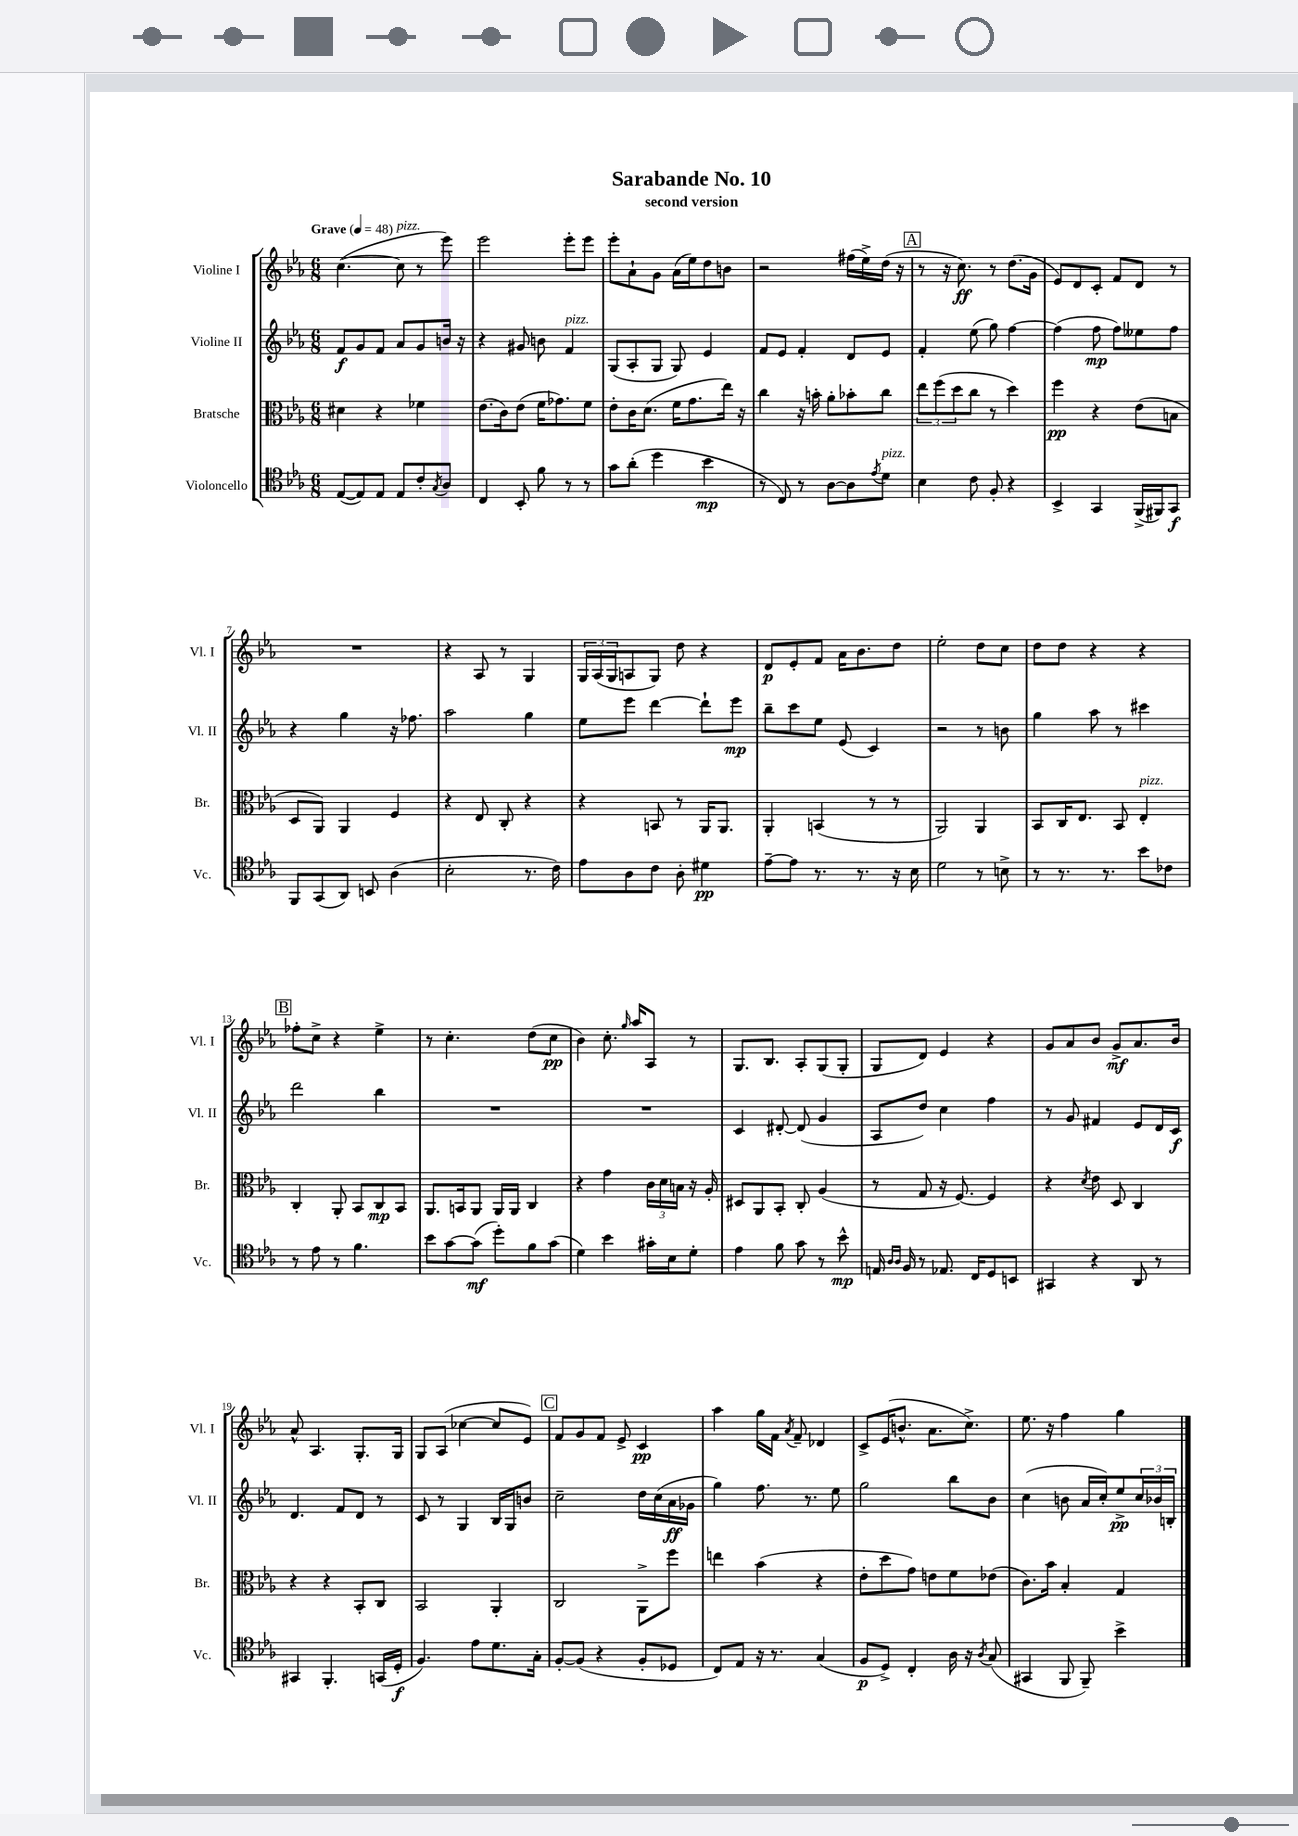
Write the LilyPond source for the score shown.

\header { title = "Sarabande No. 10" subtitle = "second version" }
<<
\new StaffGroup <<
\new Staff = "s0" \with { instrumentName = "Violine I" shortInstrumentName = "Vl. I" } {
    \clef treble \key ees \major \numericTimeSignature \time 6/8 \tempo "Grave" 4 = 48
    c''4.~( c''8^\markup { \italic "pizz." } r8 ees'''8) |
    ees'''2 ees'''8-. ees'''8 |
    ees'''8-. aes'8-! g'8 aes'16( ees''16) d''8 b'8 |
    r2 fis''16( ees''16->) d''16( r16 |
    \mark \markup { \box "A" } r8 r16 c''8.\ff) r8 d''8.( g'16 |
    ees'8) d'8 c'8-. f'8 d'8 r8 |
    R2. |
    r4 aes8 r8 g4 |
    \tuplet 3/2 { g16 aes16( g16 } a8 g8) d''8 r4 |
    d'8\p ees'8-. f'8 aes'16 bes'8. d''8 |
    ees''2-. d''8 c''8 |
    d''8 d''8 r4 r4 |
    \mark \markup { \box "B" } fes''8-. c''8-> r4 ees''4-> |
    r8 c''4.-. d''8( c''8\pp |
    bes'4) c''8.-. \grace { g''16 } aes''16 aes8 r8 |
    g8. bes8. aes8-. g8( g8-. |
    g8 d'8) ees'4 r4 |
    g'8 aes'8 bes'8 g'8->\mf aes'8. bes'16 |
    aes'8-^ aes4. g8.-. g16 |
    g8 aes8( ces''4~ ces''8 ees'8) |
    \mark \markup { \box "C" } f'8 g'8 f'8 ees'8-> c'4\pp |
    aes''4 g''16 f'16 \acciaccatura { aes'8 } f'8-- des'4 |
    c'8-> ees'16( b'8.-^ aes'8. c''8.->) |
    ees''8. r16 f''4 g''4 \bar "|." |
}
\new Staff = "s1" \with { instrumentName = "Violine II" shortInstrumentName = "Vl. II" } {
    \clef treble \key ees \major \numericTimeSignature \time 6/8
    f'8\f g'8 f'8 aes'8 g'8 b'16 r16 |
    r4 gis'8 b'8 f'4^\markup { \italic "pizz." } |
    g8( aes8-. g8 g8) ees'4 |
    f'8 ees'8 f'4-. d'8 ees'8 |
    \mark \markup { \box "A" } f'4-. ees''8( g''8) f''4~ |
    f''4( f''8\mp f''8) eeses''8 f''8 |
    r4 g''4 r16 fes''8. |
    aes''2 g''4 |
    ees''8 ees'''8 d'''4~ d'''8-! ees'''8\mp |
    bes''8-- c'''8 ees''8 ees'8( c'4) |
    r2 r8 b'8 |
    g''4 aes''8 r8 cis'''4 |
    \mark \markup { \box "B" } d'''2 bes''4 |
    R2. |
    R2. |
    c'4 dis'8~-. dis'8( g'4 |
    aes8 d''8) c''4 f''4 |
    r8 g'8 fis'4 ees'8 d'16 c'16\f |
    d'4. f'8 d'8 r8 |
    c'8 r8 g4 bes16 g16 b'8 |
    \mark \markup { \box "C" } c''2-- d''16 c''16( aes'16\ff ges'16 |
    g''4) f''8. r8. ees''8 |
    g''2 bes''8 bes'8 |
    c''4( b'8 aes'16 c''16-.) ees''8->\pp \tuplet 3/2 { c''16 bes'16 b16-. } \bar "|." |
}
\new Staff = "s2" \with { instrumentName = "Bratsche" shortInstrumentName = "Br." } {
    \clef alto \key ees \major \numericTimeSignature \time 6/8
    dis'4 r4 fes'4 |
    ees'8.( c'16) ees'8( f'16 ges'8.) f'8 |
    ees'8-. c'16 d'8.( f'16 g'8. ees''16) r16 |
    c''4 r16 b'16-. aes'8-. bes'8-. c''8 |
    \mark \markup { \box "A" } \tuplet 3/2 { ees''8 f''8( d''8 } c''8 r8 d''4) |
    f''4\pp r4 ees'8( b8 |
    d8 aes,8) aes,4 f4 |
    r4 ees8 c8-. r4 |
    r4 b,8 r8 aes,16 aes,8. |
    aes,4-. b,4( r8 r8 |
    aes,2) aes,4 |
    bes,8 c16 ees8. bes,8 ees4-.^\markup { \italic "pizz." } |
    \mark \markup { \box "B" } c4-. aes,8-. bes,8 c8\mp bes,8 |
    aes,8. b,16 aes,8 aes,16 aes,16 c4 |
    r4 g'4 \tuplet 3/2 { c'16 d'16 b16 } r16 aes16-. |
    dis8 aes,8 bes,8-. c8-. aes4( |
    r8 g8 r16 f8.~) f4 |
    r4 \acciaccatura { d'8 } ees'8 d8 c4 |
    r4 r4 bes,8-. c8 |
    bes,2 aes,4-. |
    \mark \markup { \box "C" } c2 aes,8-> f''8 |
    e''4 bes'4( r4 |
    ees'8-. d''8 g'8) e'8 f'8 ees'8( |
    c'8.) bes'16 bes4-. g4 \bar "|." |
}
\new Staff = "s3" \with { instrumentName = "Violoncello" shortInstrumentName = "Vc." } {
    \clef tenor \key ees \major \numericTimeSignature \time 6/8
    ees8~( ees8) ees8 ees8 c'8-. \acciaccatura { g8 } aes8 |
    c4 bes,8-. f'8 r8 r8 |
    g'8 aes'8-.( d''4 bes'4\mp |
    r8 c8) r8 aes8~ aes8 \acciaccatura { ees'8 } d'8^\markup { \italic "pizz." } |
    \mark \markup { \box "A" } bes4 c'8 f8-. r4 |
    bes,4-> g,4 f,16->( fis,16) g,8\f |
    f,8 g,8( aes,8) b,8 aes4( |
    bes2-. r8. c'16) |
    ees'8 aes8 c'8 aes8-. dis'4\pp |
    ees'8~-- ees'8 r8. r8. r16 bes16 |
    d'2 r8 b8-> |
    r8 r8. r8. bes'8 ces'8 |
    \mark \markup { \box "B" } r8 ees'8 r8 f'4. |
    bes'8 g'8~ g'8\mf( d''8-.) f'8 g'8( |
    d'4) bes'4 gis'16-. bes16 d'8-. |
    ees'4 f'8 g'8 r8 bes'8-^\mp |
    e16 \grace { aes16 aes16 } f16 r8 ees8. c16 d8 b,8 |
    gis,4 r4 aes,8 r8 |
    gis,4 f,4.-. g,16( d16-.\f |
    f4.) ees'8 d'8. g16-. |
    \mark \markup { \box "C" } f8~-. f8( r4 f8-. des8 |
    c8) ees8 r16 r8. g4( |
    f8\p d8->) c4-. aes16 r16 \acciaccatura { aes8 } g8( |
    gis,4 f,8 f,8--) bes'4-> \bar "|." |
}
>>
>>
